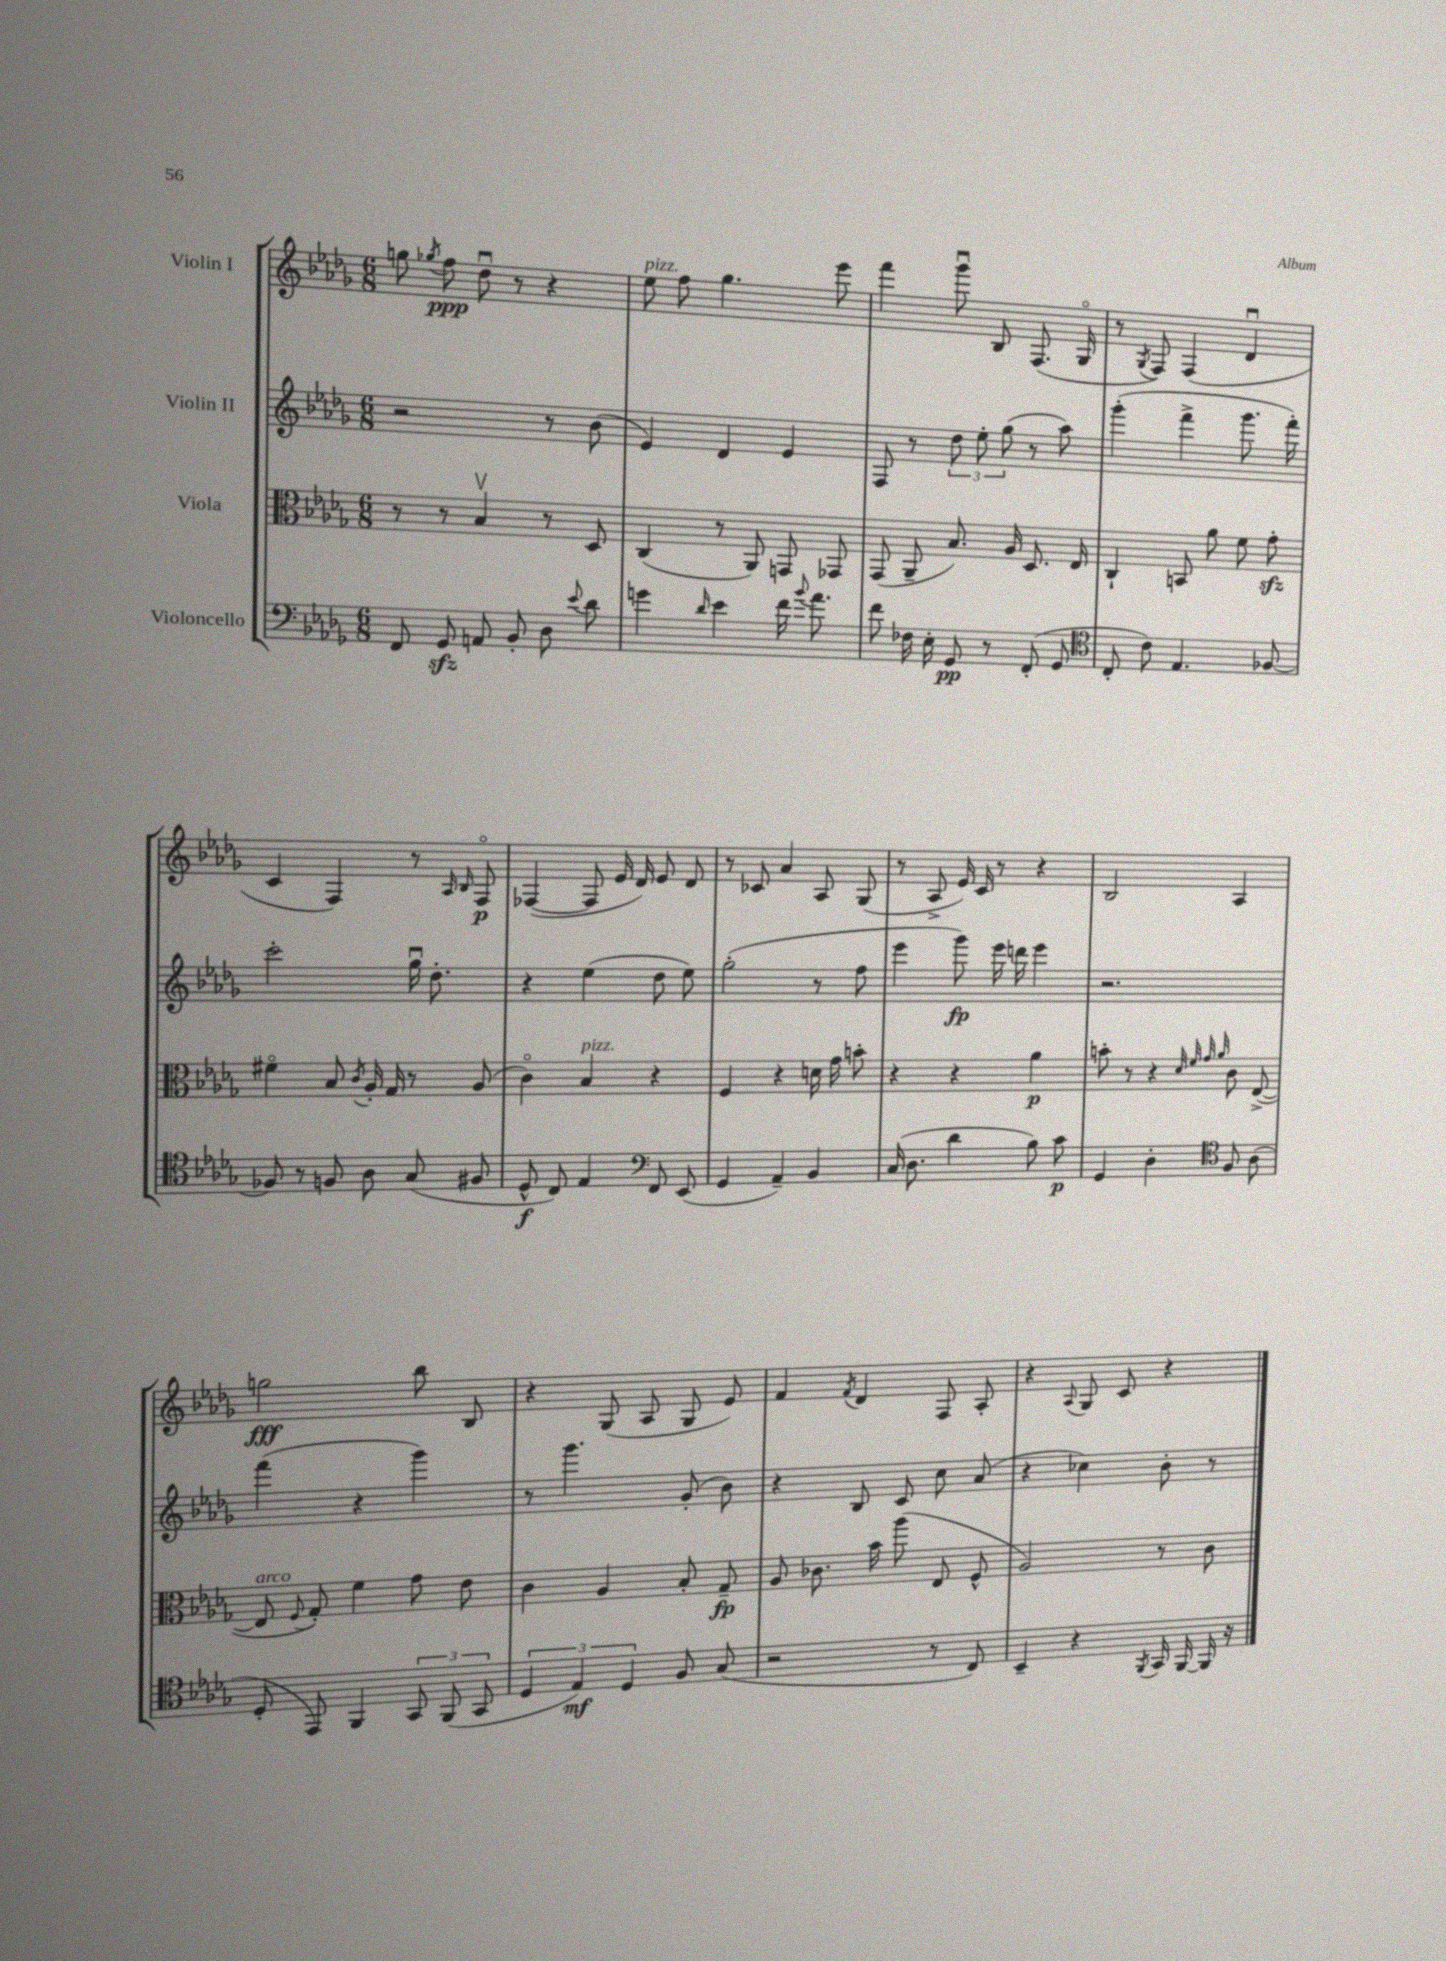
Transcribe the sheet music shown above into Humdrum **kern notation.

**kern	**dynam	**kern	**dynam	**kern	**dynam	**kern	**dynam
*part4	*part4	*part3	*part3	*part2	*part2	*part1	*part1
*staff4	*staff4	*staff3	*staff3	*staff2	*staff2	*staff1	*staff1
*I"Violoncello	*	*I"Viola	*	*I"Violin II	*	*I"Violin I	*
*clefF4	*	*clefC3	*	*clefG2	*	*clefG2	*
*k[b-e-a-d-g-]	*	*k[b-e-a-d-g-]	*	*k[b-e-a-d-g-]	*	*k[b-e-a-d-g-]	*
*M6/8	*	*M6/8	*	*M6/8	*	*M6/8	*
=111	=111	=111	=111	=111	=111	=111	=111
8FF/	.	8r	.	2r	.	8ggn\	.
.	.	.	.	.	.	8qgg-X/	.
8GG-zz/	.	8r	.	.	.	8ff\	ppp
8AAn/	.	4B-v/	.	.	.	8dd-u\	.
8BB-'/	.	.	.	.	.	8r	.
8D-\	.	8r	.	8r	.	4r	.
8qqe-/	.	.	.	.	.	.	.
8d-\	.	8D-/	.	(8b-\	.	.	.
=112	=112	=112	=112	=112	=112	=112	=112
!	!	!	!	!	!	!LO:TX:a:i:t=pizz.	!
4gn\	.	(4C/	.	4e-/)	.	8ee-\	.
.	.	.	.	.	.	8ff\	.
16qqd-/	.	.	.	.	.	.	.
4e-\	.	8r	.	4d-/	.	4.gg-\	.
.	.	8AA-/)	.	.	.	.	.
16f\	.	8GGn/	.	4e-/	.	.	.
8qqb-/	.	.	.	.	.	.	.
8.a-\	.	.	.	.	.	.	.
.	.	8GG-X/	.	.	.	8eee-\	.
=113	=113	=113	=113	=113	=113	=113	=113
8f\	.	(8GG-/	.	8F/	.	4fff\	.
16F-X\	.	8AA-~/	.	8r	.	.	.
16E-'\	.	.	.	.	.	.	.
8GG-/	pp	8.B-/)	.	12dd-\	.	8ggg-u\	.
.	.	.	.	12ee-'\	.	.	.
8r	.	.	.	.	.	8B-/	.
.	.	.	.	(12gg-\	.	.	.
.	.	16A-/	.	.	.	.	.
(8FF'/	.	8.D-/	.	8r	.	(8.F/	.
8GG-/	.	.	.	8aa-\)	.	.	.
.	.	16E-/	.	.	.	16G-/	.
=114	=114	=114	=114	=114	=114	=114	=114
*clefC4	*	*	*	*	*	*	*
8C'/	.	4C`/	.	(4ggg-'\	.	8r	.
.	.	.	.	.	.	8qG-/	.
8c\)	.	.	.	.	.	8F/)	.
4.E-/	.	8BBn/	.	4fff^\	.	(4F/	.
.	.	8a-\	.	.	.	.	.
.	.	8f\	.	8.ggg-\	.	4d-u/	.
[8F-X/	.	8g-zz'\	.	.	.	.	.
.	.	.	.	16fff'\)	.	.	.
!!LO:LB:g=z
=115	=115	=115	=115	=115	=115	=115	=115
8F-X/]	.	4f#X\	.	2ccc'\	.	4c/	.
8r	.	.	.	.	.	.	.
8Fn/	.	8B-/	.	.	.	4F/)	.
.	.	8qc/	.	.	.	.	.
8A-\	.	16A-'/	.	.	.	.	.
.	.	16G-/	.	.	.	.	.
(8G-/	.	8r	.	16gg-u\	.	8r	.
.	.	.	.	8.dd-'\	.	.	.
.	.	.	.	.	.	16qqA-/	.
.	.	.	.	.	.	16qqB-/	.
8F#X/	.	(8A-/	.	.	.	8F/	p
=116	=116	=116	=116	=116	=116	=116	=116
8D-^^/	f	4c\)	.	4r	.	([4F-X/	.
8C/)	.	.	.	.	.	.	.
!	!	!LO:TX:a:i:t=pizz.	!	!	!	!	!
4E-/	.	4B-/	.	(4ee-\	.	8F-/]	.
.	.	.	.	.	.	16e-/	.
.	.	.	.	.	.	16d-/)	.
*clefF4	*	*	*	*	*	*	*
8FF/	.	4r	.	8dd-\	.	8e-/	.
(8EE-/	.	.	.	8ee-\)	.	8d-/	.
=117	=117	=117	=117	=117	=117	=117	=117
4GG-/	.	4F/	.	(2gg-'\	.	8r	.
.	.	.	.	.	.	8c-X/	.
4AA-~/)	.	4r	.	.	.	4a-/	.
4BB-/	.	16dn\	.	8r	.	8A-/	.
.	.	16g-\	.	.	.	.	.
.	.	8bn'\	.	8ff\	.	(8G-/	.
=118	=118	=118	=118	=118	=118	=118	=118
(16C/	.	4r	.	4eee-\	.	8r	.
8.D-\	.	.	.	.	.	.	.
.	.	.	.	.	.	8A-^/	.
4d-\	.	4r	.	8ggg-\)	fp	16e-/)	.
.	.	.	.	.	.	16c/	.
.	.	.	.	16eee-\	.	8r	.
.	.	.	.	16dddn\	.	.	.
8B-\)	.	4a-\	p	4eee-\	.	4r	.
8c\	p	.	.	.	.	.	.
=119	=119	=119	=119	=119	=119	=119	=119
4GG-/	.	8bn'\	.	2.r	.	2B-/	.
.	.	8r	.	.	.	.	.
4D-'\	.	4r	.	.	.	.	.
*clefC4	*	*	*	*	*	*	*
.	.	32qqd-/	.	.	.	.	.
.	.	32qqf/	.	.	.	.	.
.	.	32qqg-/	.	.	.	.	.
.	.	32qqa-/	.	.	.	.	.
8F/	.	8c\	.	.	.	4A-/	.
(8A-\	.	([8E-^/	.	.	.	.	.
!!LO:LB:g=z
=120	=120	=120	=120	=120	=120	=120	=120
!	!	!LO:TX:a:i:t=arco	!	!	!	!	!
8D-'/	.	8E-/]	.	(4fff\	.	2ggn\	fff
.	.	8qqF/	.	.	.	.	.
8EE-/)	.	8G-'/)	.	.	.	.	.
4FF/	.	4f\	.	4r	.	.	.
12GG-/	.	8g-\	.	4ggg-\)	.	8bb-\	.
(12FF/	.	.	.	.	.	.	.
.	.	8e-\	.	.	.	8B-/	.
12GG-/	.	.	.	.	.	.	.
=121	=121	=121	=121	=121	=121	=121	=121
6D-/	.	4c\	.	8r	.	4r	.
.	.	.	.	4.ggg-\	.	.	.
6E-/)	mf	.	.	.	.	.	.
.	.	4A-/	.	.	.	(8G-/	.
6D-/	.	.	.	.	.	.	.
.	.	.	.	.	.	8A-/	.
8F/	.	8B-'/	.	(8g-'/	.	8G-/	.
(8G-/	.	8G-~/	fp	8b-\)	.	8e-/)	.
=122	=122	=122	=122	=122	=122	=122	=122
2r	.	8A-/	.	4r	.	4f/	.
.	.	8.c-X\	.	.	.	.	.
.	.	.	.	.	.	8qf/	.
.	.	.	.	8B-/	.	4d-/	.
.	.	16b-\	.	.	.	.	.
.	.	(8aa-\	.	8c/	.	.	.
8r	.	8E-/	.	8cc\	.	8F/	.
8C/)	.	8F^^/	.	(8a-/	.	8A-'/	.
=123	=123	=123	=123	=123	=123	=123	=123
4BB-~/	.	2A-/)	.	4r	.	4r	.
.	.	.	.	.	.	8qqA-/	.
4r	.	.	.	4cc-X\)	.	8G-/	.
.	.	.	.	.	.	8c/	.
8qFF/	.	.	.	.	.	.	.
16GG-/	.	8r	.	8b-'\	.	4r	.
[16FF/	.	.	.	.	.	.	.
16FF/]	.	8c\	.	8r	.	.	.
16r	.	.	.	.	.	.	.
==	==	==	==	==	==	==	==
*-	*-	*-	*-	*-	*-	*-	*-
